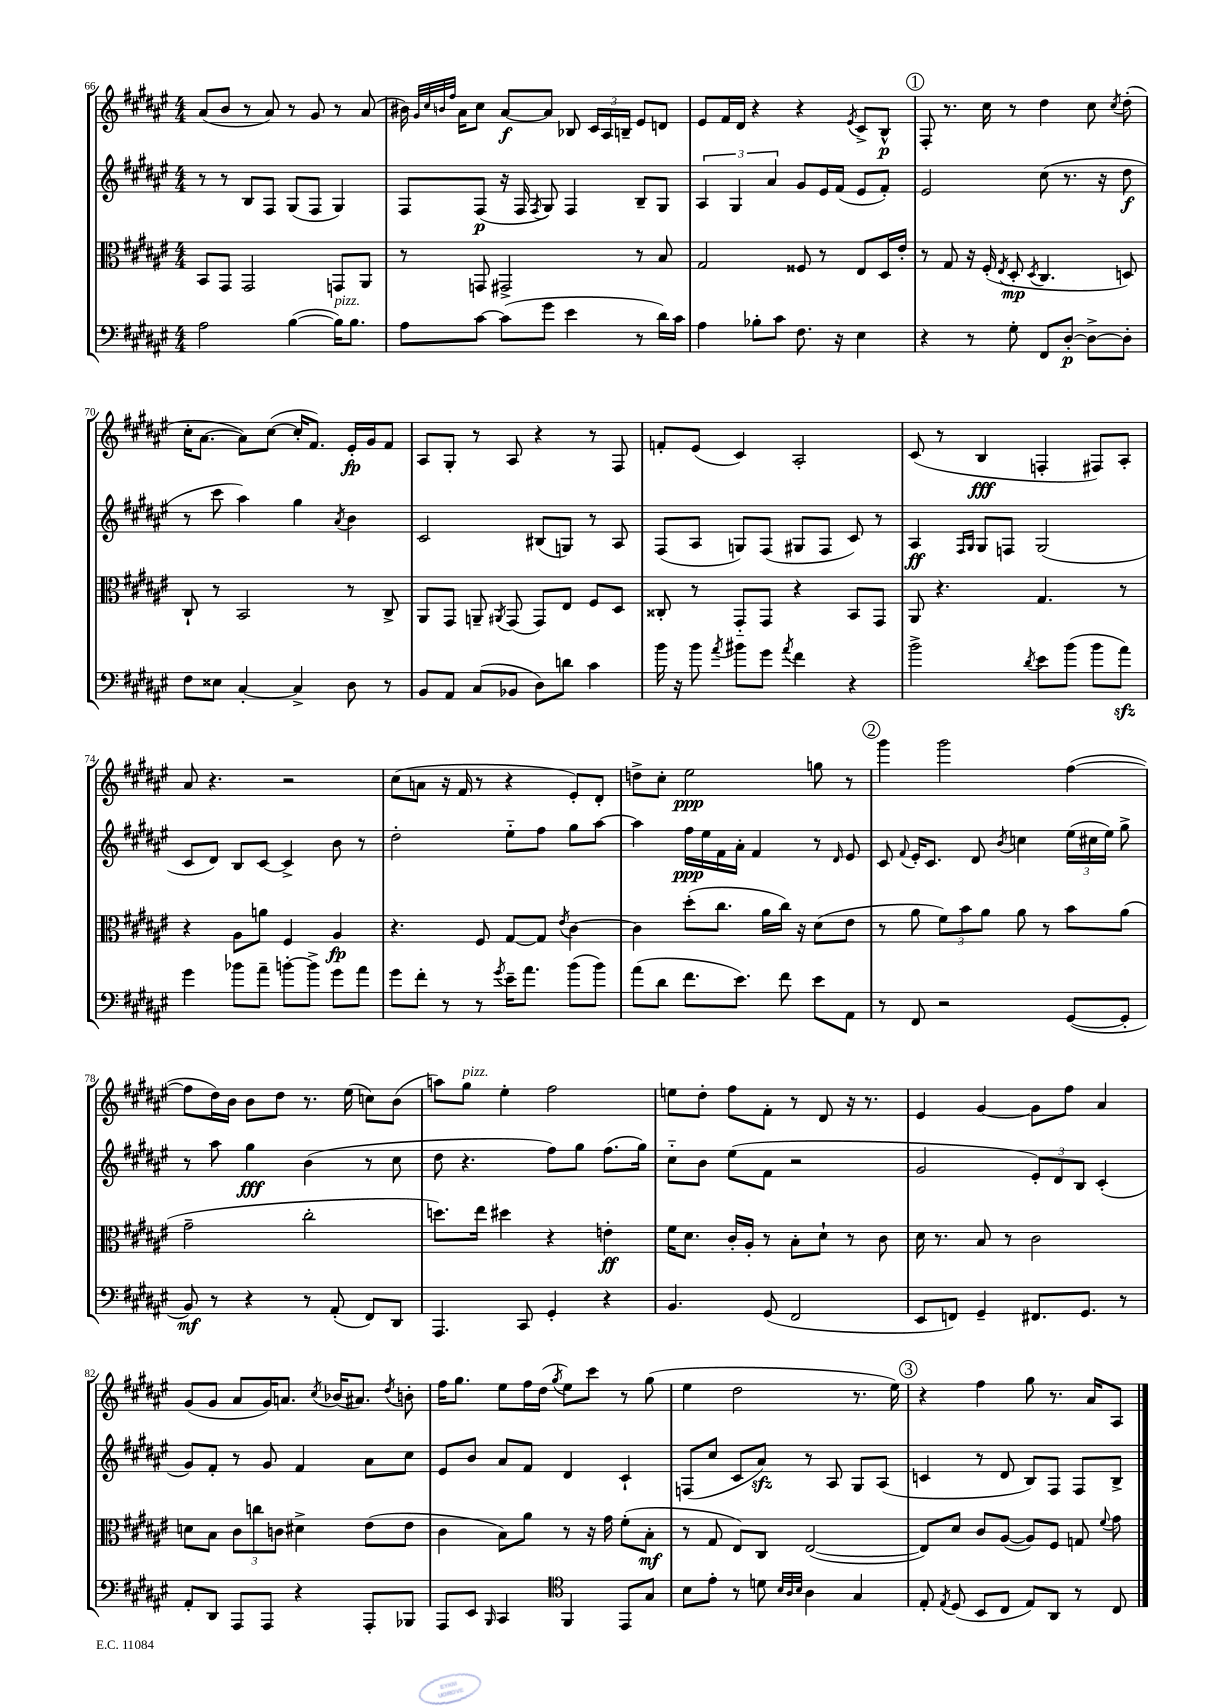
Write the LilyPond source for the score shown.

<<
\new StaffGroup <<
\new Staff = "s0" {
    \clef treble \key fis \major \numericTimeSignature \time 4/4
    \autoBeamOff ais'8[( b'8] r8 ais'8) r8 gis'8 r8 ais'8( |
    bis'16) \grace { gis'32[ cis''32 b'32 fis''32] } ais'16[ cis''8] ais'8[~\f ais'8] bes8 \tuplet 3/2 { cis'16[ ais16 b16]-- } eis'8[ d'8] |
    eis'8[ fis'16 dis'16] r4 r4 \acciaccatura { eis'8 } cis'8[-> b8]-^\p |
    \mark \markup { \circle "1" } fis8-. r8. cis''16 r8 dis''4 cis''8 \acciaccatura { cis''8 } dis''8-.( |
    cis''16[-. ais'8.]~ ais'8[) cis''8]~( cis''16[-. fis'8.]) eis'16[-.\fp gis'16 fis'8] |
    ais8[ gis8]-. r8 ais8 r4 r8 fis8 |
    f'8[-. eis'8]( cis'4) ais2-. |
    cis'8( r8 b4\fff f4-. fis8[) ais8]-. |
    ais'8 r4. r2 |
    cis''8[( a'8] r16 fis'16 r8 r4 eis'8[-.) dis'8]-. |
    d''8[-> cis''8]-. eis''2\ppp g''8 r8 |
    \mark \markup { \circle "2" } gis'''4 gis'''2 fis''4~( |
    fis''8[ dis''16) b'16] b'8[ dis''8] r8. eis''16( c''8[) b'8]( |
    a''8[) gis''8]^\markup { \italic "pizz." } eis''4-. fis''2 |
    e''8[ dis''8]-. fis''8[ fis'8]-. r8 dis'8 r16 r8. |
    eis'4 gis'4~ gis'8[ fis''8] ais'4 |
    gis'8[( gis'8] ais'8[ gis'16) a'8.] \acciaccatura { cis''8 } bes'16[( ais'8.]) \acciaccatura { dis''8 } b'8-. |
    fis''16[ gis''8.] eis''8[ fis''16 dis''16]( \acciaccatura { gis''8 } eis''8[) cis'''8] r8 gis''8( |
    eis''4 dis''2 r8. eis''16) |
    \mark \markup { \circle "3" } r4 fis''4 gis''8 r8. ais'16[ ais8] \bar "|." |
}
\new Staff = "s1" {
    \clef treble \key fis \major \numericTimeSignature \time 4/4
    \autoBeamOff r8 r8 b8[ fis8] gis8[( fis8] gis4) |
    fis8[ fis8]\p( r16 fis16 \acciaccatura { fis8 } gis8) fis4 b8[-- gis8] |
    \tuplet 3/2 { ais4 gis4 ais'4 } gis'8[ eis'16 fis'16]( eis'8[ fis'8]-.) |
    \mark \markup { \circle "1" } eis'2 cis''8( r8. r16 dis''8\f |
    r8 cis'''8 ais''4) gis''4 \acciaccatura { ais'8 } b'4 |
    cis'2 bis8[( g8]) r8 ais8 |
    fis8[( ais8] g8[) fis8]( gis8[ fis8] cis'8) r8 |
    ais4\ff \grace { fis16[ gis16] } gis8[ f8] gis2( |
    cis'8[ dis'8]) b8[ cis'8]~ cis'4-> b'8 r8 |
    dis''2-. eis''8[-_ fis''8] gis''8[ ais''8]~ |
    ais''4 fis''16[\ppp eis''16 fis'16 ais'16]-. fis'4 r8 \grace { dis'16 } eis'8 |
    \mark \markup { \circle "2" } cis'8 \appoggiatura { fis'8 } eis'16[-. cis'8.] dis'8 \acciaccatura { b'8 } c''4 \tuplet 3/2 { eis''16[( cis''16 eis''16]) } gis''8-> |
    r8 ais''8 gis''4\fff b'4( r8 cis''8 |
    dis''8 r4. fis''8[) gis''8] fis''8.[( gis''16]) |
    cis''8[-_ b'8] eis''8[( fis'8] r2 |
    gis'2 \tuplet 3/2 { eis'8[-.) dis'8 b8] } cis'4-.( |
    gis'8[) fis'8]-. r8 gis'8 fis'4 ais'8[ cis''8] |
    eis'8[ b'8] ais'8[ fis'8] dis'4 cis'4-! |
    f8[( cis''8] cis'8[ ais'8]\sfz) r8 ais8 gis8[ ais8]( |
    \mark \markup { \circle "3" } c'4 r8 dis'8 b8[) fis8] fis8[ b8]-> \bar "|." |
}
\new Staff = "s2" {
    \clef alto \key fis \major \numericTimeSignature \time 4/4
    \autoBeamOff b,8[ gis,8] gis,2 g,8[ ais,8] |
    r8 g,8 gis,2-> r8 b8 |
    gis2 fisis8 r8 eis8[ dis16 eis'16]-. |
    \mark \markup { \circle "1" } r8 gis8 r16 fis16-.( \acciaccatura { eis8 } dis8-.\mp \acciaccatura { dis8 } cis4. d8) |
    cis8-! r8 b,2 r8 cis8-> |
    ais,8[ gis,8] a,8-- \acciaccatura { ais,8 } gis,8( gis,8[) eis8] fis8[ dis8] |
    cisis8-. r8 gis,8[-_ gis,8] r4 b,8[ gis,8] |
    ais,8 r4. gis4. r8 |
    r4 ais8[ a'8] fis4 ais4\fp |
    r4. fis8 gis8[~ gis8] \acciaccatura { eis'8 } cis'4~ |
    cis'4 dis''8[-.( cis''8.] ais'16[ cis''16]) r16 dis'8[( eis'8] |
    \mark \markup { \circle "2" } r8 ais'8 \tuplet 3/2 { fis'8[) b'8 ais'8] } ais'8 r8 b'8[ ais'8]( |
    gis'2-- cis''2-. |
    d''8.[) eis''16] dis''4 r4 e'4-.\ff |
    fis'16[ dis'8.] cis'16[-. ais16]-. r8 b8[-. dis'8]-! r8 cis'8 |
    dis'16 r8. b8 r8 cis'2 |
    d'8[ b8] \tuplet 3/2 { cis'8[ c''8 c'8] } dis'4-> eis'8[( eis'8] |
    cis'4 b8[) ais'8] r8 r16 gis'16 fis'8[-.( b8]-.\mf |
    r8 gis8 eis8[) cis8] eis2~( |
    \mark \markup { \circle "3" } eis8[) dis'8] cis'8[ ais8]~( ais8[) fis8] g8 \appoggiatura { fis'8 } gis'8 \bar "|." |
}
\new Staff = "s3" {
    \clef bass \key fis \major \numericTimeSignature \time 4/4
    \autoBeamOff ais2 b4~( b16[^\markup { \italic "pizz." }) b8.] |
    ais8[ cis'8]~ cis'8[( gis'8] eis'4 r8 dis'16[) cis'16] |
    ais4 bes8[-. cis'8] fis8. r16 eis4 |
    \mark \markup { \circle "1" } r4 r8 gis8-. fis,8[ dis8]~-.\p dis8[~-> dis8]-. |
    fis8[ eisis8] cis4~-. cis4-> dis8 r8 |
    b,8[ ais,8] cis8[( bes,8] dis8[) d'8] cis'4 |
    b'16 r16 b'8 \acciaccatura { ais'8 } bis'8[ gis'8] \acciaccatura { ais'8 } fis'4 r4 |
    b'2-> \acciaccatura { dis'8 } eis'8[ b'8]( b'8[ ais'8]\sfz) |
    gis'4 bes'8[ ais'8]-- b'8[~-. b'8]-> gis'8[ ais'8] |
    gis'8[ fis'8]-. r8 r8 \acciaccatura { gis'8 } eis'16[-- ais'8.] b'8[( b'8]) |
    ais'8[( dis'8] fis'8.[ eis'8.]) fis'8 eis'8[ ais,8] |
    \mark \markup { \circle "2" } r8 fis,8 r2 gis,8[~( gis,8]-. |
    b,8\mf) r8 r4 r8 ais,8-.( fis,8[) dis,8] |
    ais,,4. cis,8 gis,4-. r4 |
    b,4. gis,8( fis,2 |
    eis,8[ f,8]) gis,4-- fis,8.[ gis,8.] r8 |
    ais,8[-. dis,8] ais,,8[ ais,,8] r4 ais,,8[-. bes,,8] |
    ais,,8[ eis,8] \grace { b,,16 } cis,4 \clef tenor fis,4 eis,8[ gis8] |
    b8[ eis'8]-. r8 d'8 \grace { b32[ ais32 b32] } ais4 gis4 |
    \mark \markup { \circle "3" } eis8-. \acciaccatura { eis8 } dis8( b,8[ cis8] eis8[) ais,8] r8 cis8 \bar "|." |
}
>>
>>
\layout { \context { \Score currentBarNumber = #66 } }
